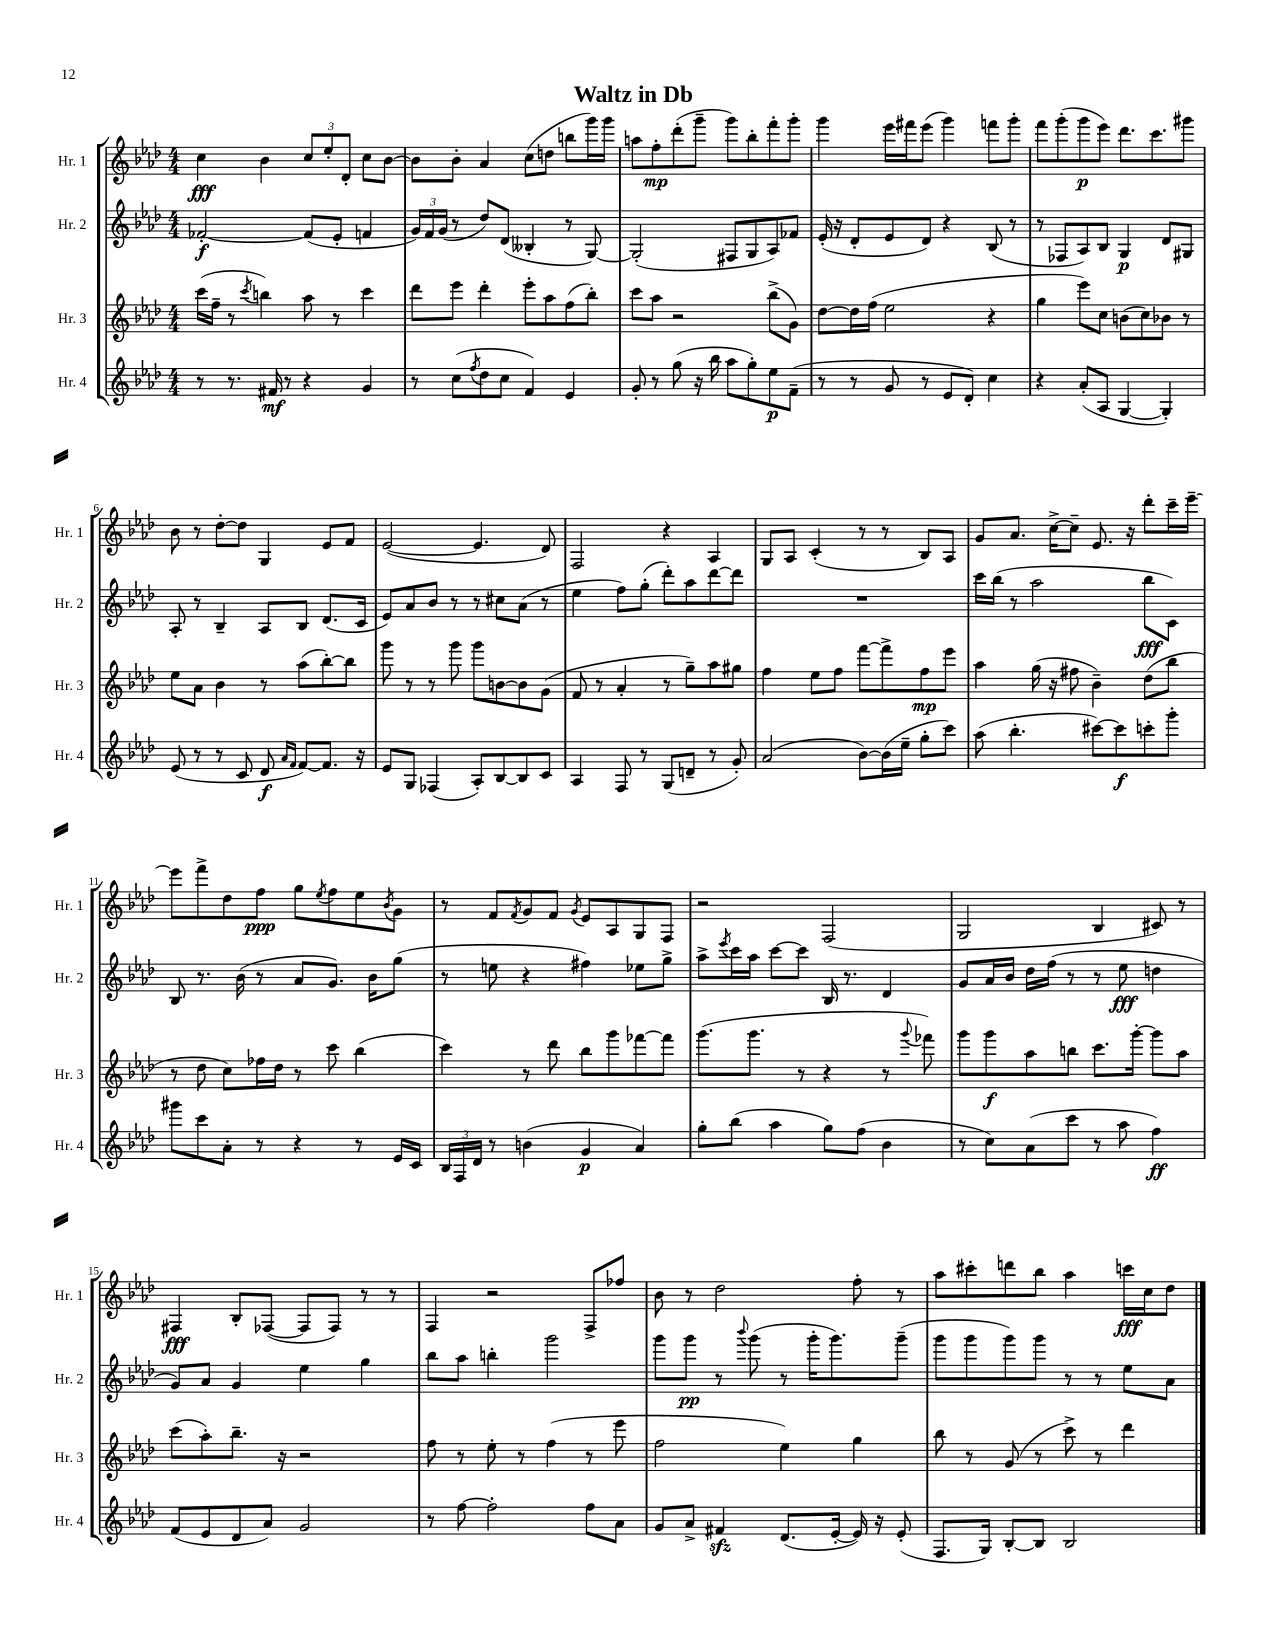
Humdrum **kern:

**kern	**kern	**kern	**kern
*staff4	*staff3	*staff2	*staff1
*clefG2	*clefG2	*clefG2	*clefG2
*k[b-e-a-d-]	*k[b-e-a-d-]	*k[b-e-a-d-]	*k[b-e-a-d-]
*M4/4	*M4/4	*M4/4	*M4/4
8r	(16ccc	[2f-'	4cc
.	16ff~	.	.
8.r	8r	.	.
.	8qccc	.	.
.	4bb)	.	4b-
16f#	.	.	.
8r	.	.	.
4r	8aa-	(8f-]	12cc
.	.	.	12ee-'
.	8r	8e-'	.
.	.	.	12d-'
4g	4ccc	4f	8cc
.	.	.	[8b-
=	=	=	=
8r	8ddd-	24g)	8b-]
.	.	24f	.
.	.	(24g	.
(8cc	8eee-	8r	8b-'
8qff	.	.	.
8dd-	4ddd-'	8dd-)	4a-
8cc	.	(8d-	.
4f)	8eee-'	4B--'	(8cc
.	8aa-	.	8dd
4e-	(8ff	8r	8bb
.	8bb-')	[8G)	16ggg)
.	.	.	16ggg
=	=	=	=
8g'	8ccc	(2G']	8aa
8r	8aa-	.	8ff'
(8gg	2r	.	(8ddd-'
16r	.	.	8ggg~
16bb-	.	.	.
8aa-	.	8F#	8ggg)
8gg')	.	8G	8bb-'
8ee-	(8bb-^	8A-)	8fff'
(8f~	8g)	8f-	8ggg'
=	=	=	=
8r	[8dd-	(16e-'	4ggg
.	.	16r	.
8r	16dd-]	8d-'	.
.	(16ff	.	.
8g	2ee-	8e-	16eee-
.	.	.	16fff#
8r	.	8d-)	(8eee-
8e-	.	4r	4ggg)
8d-')	.	.	.
4cc	4r	(8B-	8fff
.	.	8r	8ggg'
=	=	=	=
4r	4gg	8r	8fff
.	.	8F-	(8ggg'
(8a-'	8eee-)	8A-)	8ggg
8A-	8cc	8B-	8eee-)
[4G	(8b	4G	8.ddd-
.	8cc)	.	.
.	.	.	8.ccc
4G'])	8b-	8d-	.
.	8r	8G#	8ggg#
=	=	=	=
(8e-	8ee-	8A-'	8b-
8r	8a-	8r	8r
8r	4b-	4B-~	[8dd-'
8c	.	.	8dd-]
8d-	8r	8A-	4G
16qqa-	.	.	.
16qqf	.	.	.
[8f)	(8aa-	8B-	.
8.f]	[8bb-')	(8.d-	8e-
.	8bb-]	.	8f
16r	.	16c	.
=	=	=	=
8e-	8ggg	8e-)	([2e-
8G	8r	8a-	.
(4F-	8r	8b-	.
.	8ggg	8r	.
8A-')	8ggg	8r	4.e-]
[8B-	[8b	8cc#	.
8B-]	8b]	(8a-	.
8c	(8g	8r	8d-)
=	=	=	=
4A-	8f	4ee-	2F
.	8r	.	.
8F	4a-'	8ff)	.
8r	.	(8gg'	.
(8G	8r	8ddd-')	4r
8d~	8gg~)	8aa-	.
8r	8aa-	[8ddd-	4A-
8g')	8gg#	8ddd-]	.
=	=	=	=
(2a-	4ff	1r	8G
.	.	.	8A-
.	8ee-	.	(4c'
.	8ff	.	.
[8b-)	[8fff	.	8r
(16b-]	8fff^]	.	8r
16ee-~	.	.	.
8gg'	8ff	.	8B-)
8ccc)	8eee-	.	8A-
=	=	=	=
(8aa-	4aa-	16ccc	8g
.	.	(16bb-	.
4.bb-'	.	8r	8.a-
.	(16gg	2aa-	.
.	16r	.	[16cc^
.	8ff#	.	8cc~]
[8ccc#)	4b-~)	.	8.e-
8ccc#]	.	.	.
.	.	.	16r
8ccc'	(8dd-	8bb-	8ddd-'
8ggg'	8bb-	8c)	16ccc~
.	.	.	[16eee-~
=	=	=	=
8ggg#	8r	8B-	8eee-]
8ccc	8dd-	8.r	8fff^
8a-'	8cc)	.	8dd-
.	.	(16b-	.
8r	16ff-	8r	8ff
.	16dd-	.	.
4r	8r	8a-	8gg
.	.	.	8qee-
.	8ccc	8.g)	8ff
8r	(4bb-	.	8ee-
.	.	16b-	.
.	.	.	8qb-
16e-	.	(8gg	8g
16c	.	.	.
=	=	=	=
24B-	4ccc)	8r	8r
24F	.	.	.
24d-	.	.	.
8r	.	8ee	8f
.	.	.	8qf
(4b	8r	4r	8g
.	8ddd-	.	8f
.	.	.	8qg
4g	8bb-	4ff#)	8e-
.	8ggg	.	8A-
4a-)	[8fff-	8ee-	8G
.	8fff-]	8gg^	8F
=	=	=	=
8gg'	(8.ggg	8aa-^	2r
.	.	8qeee-	.
(8bb-	.	16ccc	.
.	8.ggg	16aa-	.
4aa-	.	[8ccc	.
.	8r	8ccc]	.
8gg)	4r	16B-	(2F
.	.	8.r	.
(8ff	.	.	.
4b-	8r	4d-	.
.	8qqggg	.	.
.	8fff-)	.	.
=	=	=	=
8r	8ggg	8g	2G
8cc)	8ggg	16a-	.
.	.	16b-	.
(8a-	8aa-	16dd-	.
.	.	(16ff	.
8ccc	8bb	8r	.
8r	8.ccc	8r	4B-
8aa-	.	8ee-	.
.	[16ggg'	.	.
4ff)	8ggg]	4dd	8c#)
.	8aa-	.	8r
=	=	=	=
(8f	(8ccc	8g)	4F#
8e-	8aa-')	8a-	.
8d-	8.bb-~	4g	8B-'
8a-)	.	.	([8F-
.	16r	.	.
2g	2r	4ee-	8F-]
.	.	.	8F-)
.	.	4gg	8r
.	.	.	8r
=	=	=	=
8r	8ff	8bb-	4F
[8ff	8r	8aa-	.
2ff']	8ee-'	4bb'	2r
.	8r	.	.
.	(4ff	2ggg	.
8ff	8r	.	8F^
8a-	8eee-	.	8ff-
=	=	=	=
8g	2ff	8ggg	8b-
8a-^	.	8ggg	8r
4f#	.	8r	2dd-
.	.	8qqbbb-	.
.	.	(8ggg	.
(8.d-	4ee-)	8r	.
.	.	16ggg'	.
[16e-'	.	8.ggg)	.
16e-])	4gg	.	8ff'
16r	.	.	.
(8e-'	.	(8ggg~	8r
=	=	=	=
8.F	8bb-	8ggg	8aa-
.	8r	8ggg	8ccc#'
16G)	.	.	.
[8B-'	(8g	8ggg)	8ddd
8B-]	8r	8ggg	8bb-
2B-	8ccc^)	8r	4aa-
.	8r	8r	.
.	4ddd-	8ee-	16ccc
.	.	.	16cc
.	.	8a-	8dd-
==	==	==	==
*-	*-	*-	*-
